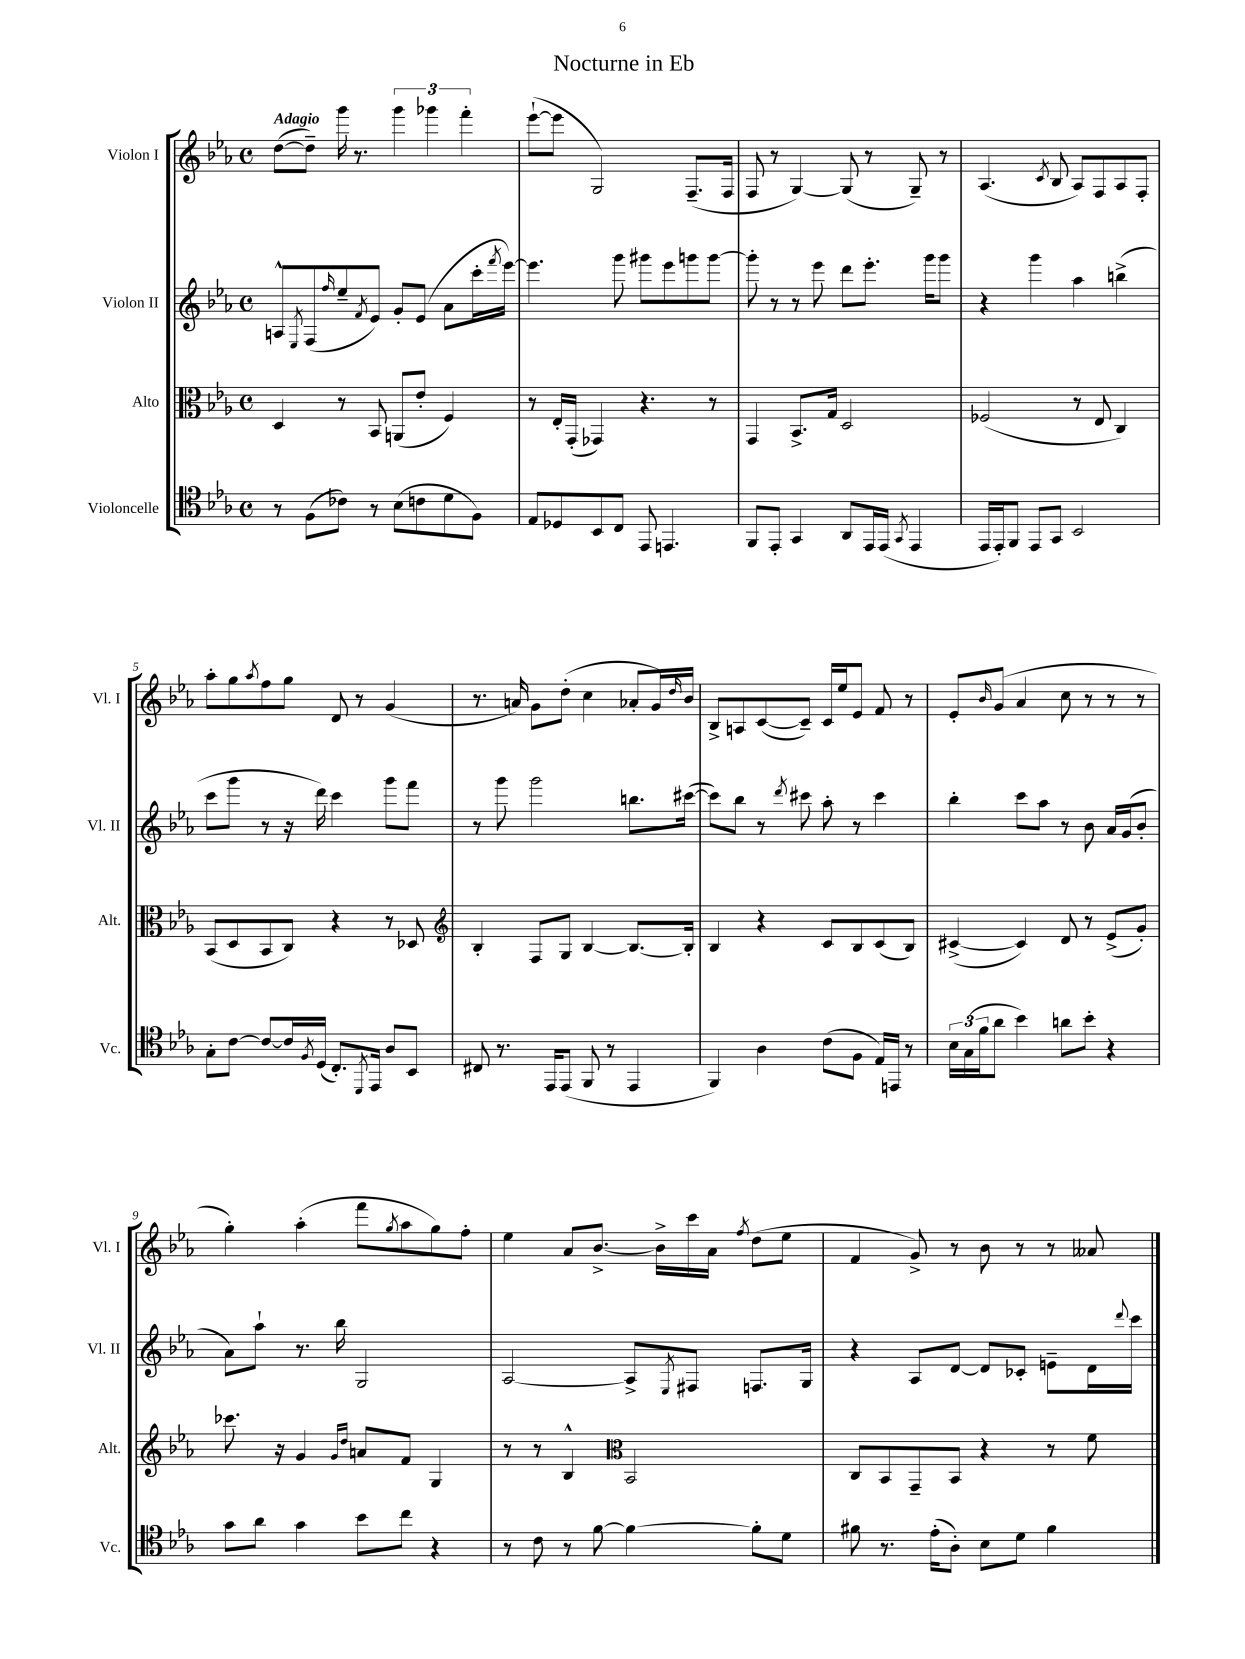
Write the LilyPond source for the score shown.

\header { title = "Nocturne in Eb" }
<<
\new StaffGroup <<
\new Staff = "s0" \with { instrumentName = "Violon I" shortInstrumentName = "Vl. I" } {
    \clef treble \key ees \major \defaultTimeSignature \time 4/4 \tempo "Adagio"
    d''8~( d''8--) g'''16 r8. \tuplet 3/2 { g'''4 ges'''4 f'''4-. } |
    ees'''8~-!( ees'''8 g2) f8.--( f16 |
    f8 r8 g4~) g8( r8 g8--) r8 |
    aes4.( \acciaccatura { c'8 } bes8 aes8) f8 aes8 f8-. |
    aes''8-. g''8 \acciaccatura { aes''8 } f''8 g''8 d'8 r8 g'4( |
    r8. a'16) g'8 d''8-.( c''4 aes'8-. g'16) \grace { d''16 } bes'16 |
    bes8-> a8 c'8~( c'8--) c'16 ees''16 ees'8 f'8 r8 |
    ees'8-. \grace { bes'16 } g'8( aes'4 c''8 r8 r8 r8 |
    g''4-.) aes''4-.( f'''8 \acciaccatura { g''8 } aes''8 g''8) f''8-. |
    ees''4 aes'8 bes'8.~-> bes'16-> c'''16 aes'16 \acciaccatura { f''8 } d''8( ees''8 |
    f'4 g'8->) r8 bes'8 r8 r8 aeses'8 \bar "|." |
}
\new Staff = "s1" \with { instrumentName = "Violon II" shortInstrumentName = "Vl. II" } {
    \clef treble \key ees \major \defaultTimeSignature \time 4/4
    a8-^ \acciaccatura { ees8 } f8( \grace { f''16 } ees''8-- \acciaccatura { f'8 } ees'8) g'8-. ees'8( aes'8 c'''16-. \acciaccatura { f'''8 } ees'''16~) |
    ees'''4. g'''8 gis'''8 ees'''8 g'''8 g'''8~ |
    g'''8-. r8 r8 ees'''8 d'''8 ees'''8.-. g'''16 g'''8 |
    r4 g'''4 aes''4 b''4->( |
    c'''8 g'''8 r8 r16 d'''16) c'''4 g'''8 f'''8 |
    r8 g'''8 g'''2 b''8. cis'''16~( |
    cis'''8) bes''8 r8 \acciaccatura { d'''8 } cis'''8 aes''8-. r8 cis'''4 |
    bes''4-. c'''8 aes''8 r8 bes'8 aes'16 g'16( bes'8-. |
    aes'8) aes''8-! r8. bes''16 g2 |
    aes2~ aes8-> \acciaccatura { ees8 } fis8 f8. g16 |
    r4 aes8 d'8~ d'8 ces'8-. e'8-- d'16 \appoggiatura { d'''8 } c'''16 \bar "|." |
}
\new Staff = "s2" \with { instrumentName = "Alto" shortInstrumentName = "Alt." } {
    \clef alto \key ees \major \defaultTimeSignature \time 4/4
    d4 r8 bes,8 a,8( ees'8-. f4) |
    r8 ees16-. g,16-.( ges,4) r4. r8 |
    g,4 bes,8.-> g16 d2 |
    fes2( r8 ees8 c4) |
    bes,8( d8 bes,8 c8) r4 r8 des8 |
    \clef treble bes4-. f8 g8 bes4~ bes8.~ bes16-. |
    bes4 r4 c'8 bes8 c'8( bes8) |
    cis'4~->( cis'4) d'8 r8 ees'8->( g'8-.) |
    ces'''8. r16 g'4 \grace { g'16 d''16 } a'8 f'8 g4 |
    r8 r8 bes4-^ \clef alto bes,2 |
    c8 bes,8 g,8-- bes,8 r4 r8 f'8 \bar "|." |
}
\new Staff = "s3" \with { instrumentName = "Violoncelle" shortInstrumentName = "Vc." } {
    \clef tenor \key ees \major \defaultTimeSignature \time 4/4
    r8 f8( ces'8) r8 bes8( c'8 d'8 f8) |
    ees8 des8 bes,8 c8 ees,8 e,4. |
    f,8 ees,8-. g,4 aes,8 ees,16 ees,16( \acciaccatura { g,8 } ees,4 |
    ees,16 ees,16-.) f,8 ees,8 g,8 bes,2 |
    g8-. c'8~ c'8~ c'16 \acciaccatura { f8 } d16( c8.-.) \acciaccatura { d,8 } ees,16 aes8 bes,8 |
    cis8 r8. ees,16 ees,8( f,8 r8 ees,4 |
    f,4) aes4 c'8( f8 ees16) e,16 r8 |
    \tuplet 3/2 { bes16 g16( f'16 } aes'8 bes'4) a'8 bes'8-. r4 |
    g'8 aes'8 g'4 bes'8 c''8 r4 |
    r8 c'8 r8 f'8~ f'4~ f'8-. d'8 |
    fis'8 r8. ees'16-.( aes8-.) bes8 d'8 fis'4 \bar "|." |
}
>>
>>
